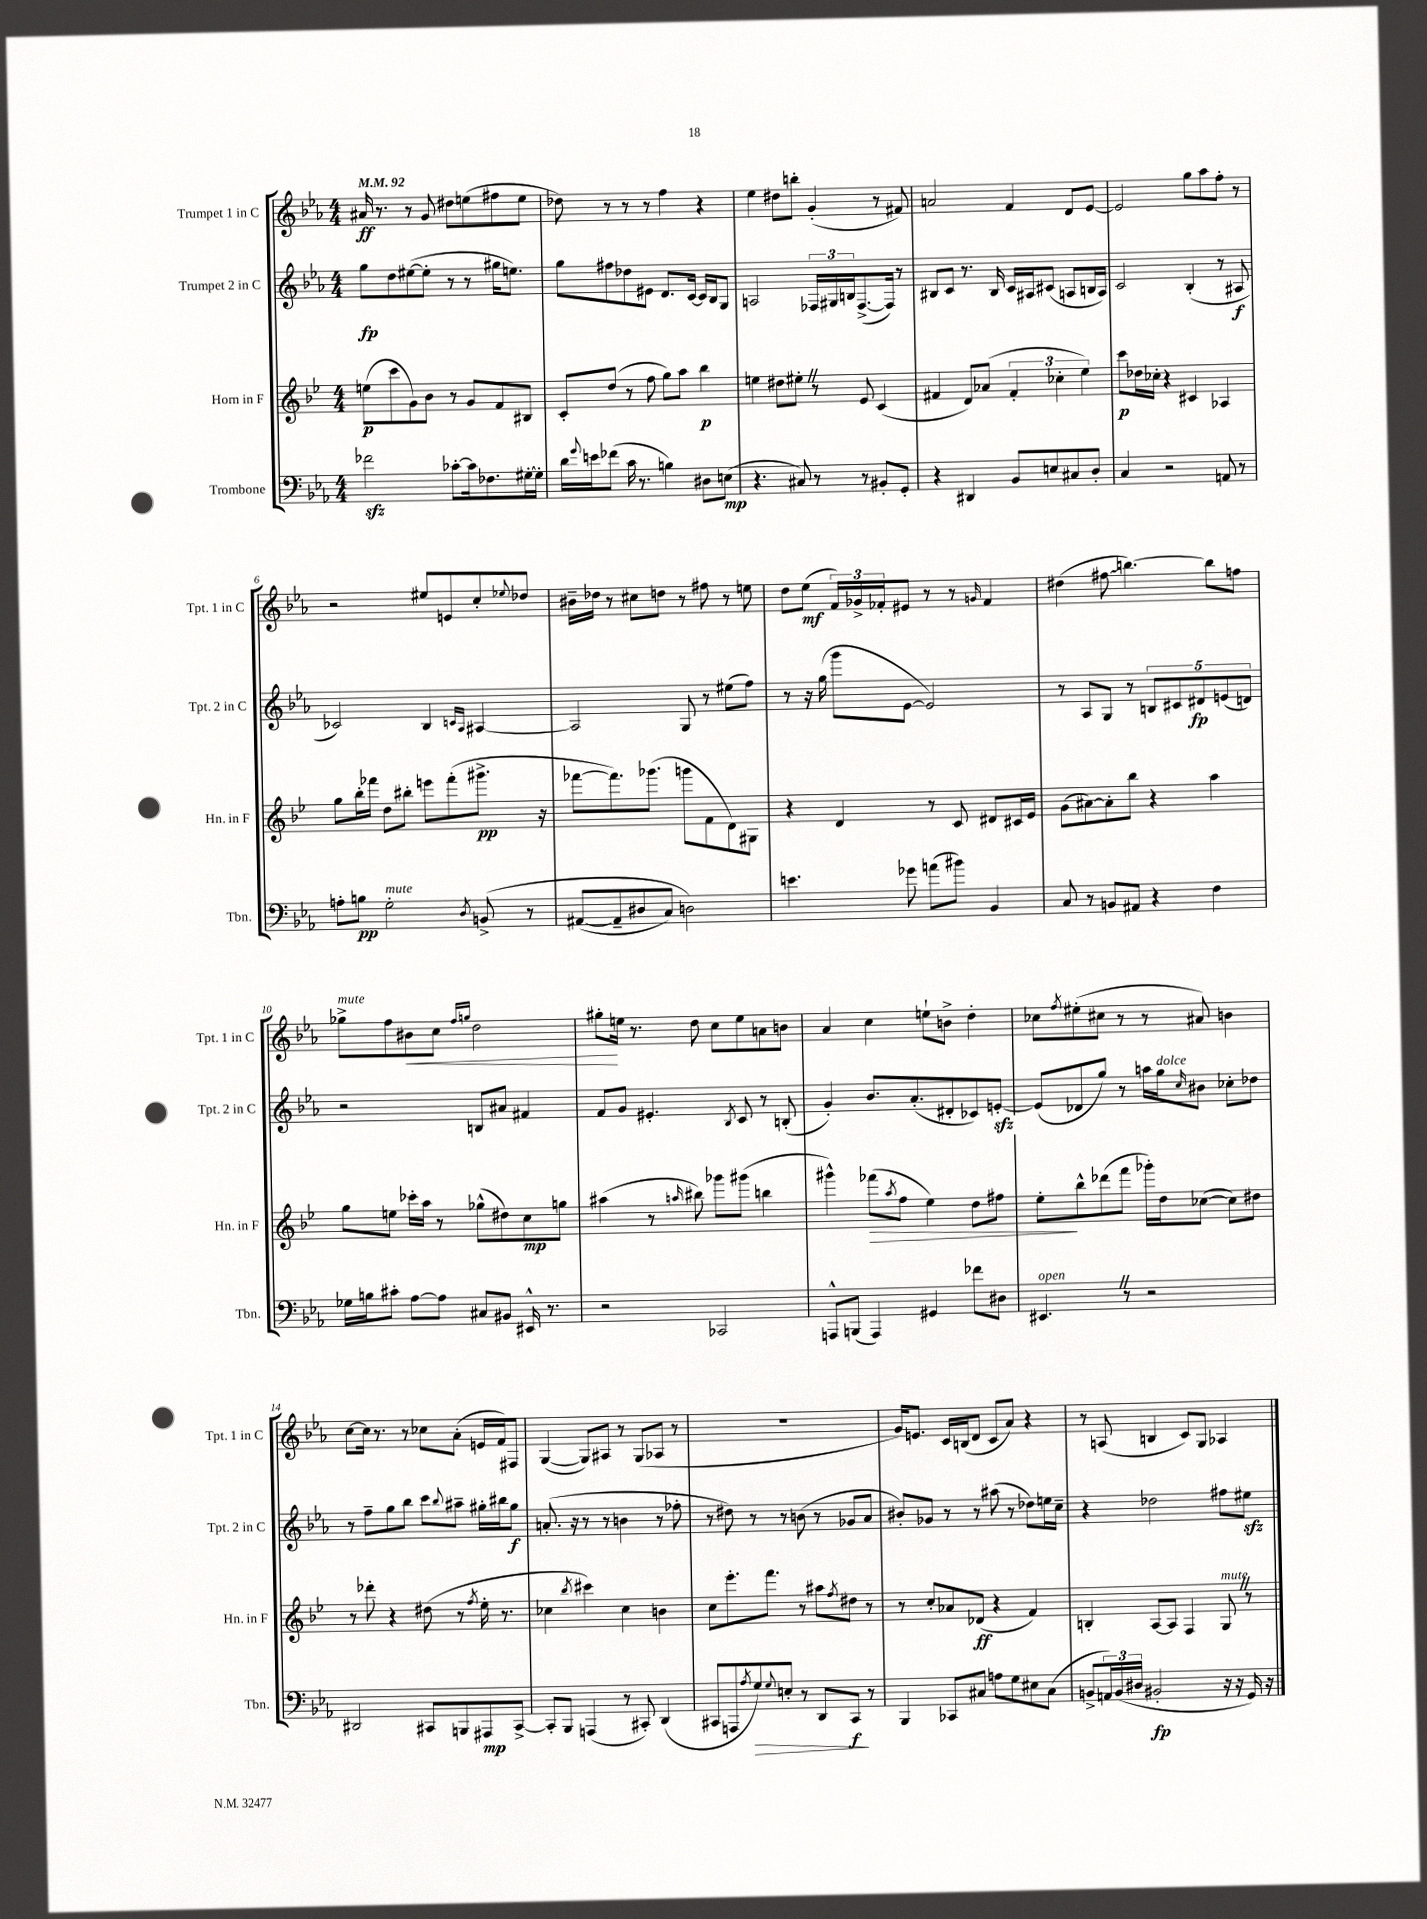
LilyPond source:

<<
\new StaffGroup <<
\new Staff = "s0" \with { instrumentName = "Trumpet 1 in C" shortInstrumentName = "Tpt. 1 in C" } {
    \clef treble \key ees \major \numericTimeSignature \time 4/4 \tempo 4 = 92
    ais'16\ff r8. r8 g'8 dis''8 e''8( fis''8 e''8 |
    des''8) r8 r8 r8 f''4 r4 |
    ees''4 dis''8 b''8-. g'4-.( r8 fis'8) |
    a'2 f'4 d'8 ees'8~ |
    ees'2 g''8 aes''8 f''8-. r8 |
    r2 eis''8 e'8 c''8-. \appoggiatura { ees''8 } des''8 |
    bis'16-- des''16 r8 cis''8 d''8 r8 fis''8 r8 e''8 |
    d''8 ees''8\mf( \tuplet 3/2 { f'16) ges'16-> fes'16-. } eis'8 r8 r8 \grace { g'16 } fes'4 |
    dis''4( \once \override Glissando.style = #'zigzag fis''8\glissando b''4.~) b''8 f''8 |
    ges''8->^\markup { \italic "mute" } f''8 bis'8\< c''8 \grace { f''16 g''16 } d''2 |
    gis''8-.\! e''16 r8. d''8 c''8 e''8 a'8 b'8 |
    aes'4 c''4 e''8-! b'8-> d''4-. |
    ces''8 \acciaccatura { f''8 } eis''8-.( cis''8 r8 r8 ais'8) b'4 |
    c''8~ c''16 r8. r8 ces''8 aes'8-.( e'16 f'16) fis8 |
    g4~( g8) ais8 r8 g8( aes8 r8 |
    R1 |
    g'16) e'8. c'16 b16( d'8 c'8 aes'8) r4 |
    r8 a8( b4 c'8) g8 aes4 \bar "|." |
}
\new Staff = "s1" \with { instrumentName = "Trumpet 2 in C" shortInstrumentName = "Tpt. 2 in C" } {
    \clef treble \key ees \major \numericTimeSignature \time 4/4
    g''8\fp d''8 eis''8~( eis''8-. r8 r8 gis''16 e''8.) |
    g''8 fis''8 des''8 eis'8 d'8. c'16~ c'16 bes16 g8 |
    a2 \tuplet 3/2 { fes16 gis16 b16 } fes8.~->( fes16) r8 |
    bis8 c'8 r8. bis16 c'16 ais16 cis'8( a8 b16 a16) |
    c'2 bes4-.( r8 ais8\f |
    ces'2) bes4 \grace { c'16 aes16 } ais4~ |
    ais2 g8 r8 eis''8( f''8) |
    r8 r16 g''16( g'''8 ees'8~ ees'2) |
    r8 aes8 g8 r8 \tuplet 5/4 { b8 cis'8 dis'8\fp e'8( d'8) } |
    r2 b8 ais'8 fis'4 |
    f'8 g'8 eis'4.-. \acciaccatura { bes8 } c'8 r8 b8-.( |
    g'4-.) bes'8. aes'8.-.( dis'8-. ces'8) e'8~-.\sfz |
    e'8( des'8 g''8) r8 a''16 g''16^\markup { \italic "dolce" } \grace { c''16 } bis'8 ces''8-. des''8 |
    r8 f''8-- g''8 bes''8 c'''8 \appoggiatura { bes''8 } ais''8-- gis''16-. bis''16 gis''8\f |
    a'8.-.( r16 r8 r8 b'4 r8 fes''8-. |
    r8 dis''8) r8 r8 b'8( r8 ges'8 aes'8 |
    bis'8-.) ges'8 r8 r8 ais''8( r8 des''8) e''16 c''16-- |
    r4 des''2 fis''8 eis''8\sfz \bar "|." |
}
\new Staff = "s2" \with { instrumentName = "Horn in F" shortInstrumentName = "Hn. in F" } {
    \clef treble \key bes \major \numericTimeSignature \time 4/4
    e''8\p( c'''8 g'8) bes'8 r8 g'8 f'8 bis8 |
    c'8-. d''8( r8 f''8 g''8) a''8 bes''4\p |
    e''4 dis''8 eis''8-. \once \override BreathingSign.text = \markup { \musicglyph "scripts.caesura.straight" } \breathe r8 ees'8 c'4( |
    fis'4 d'8) aes'8( \tuplet 3/2 { fis'4-. ces''4-. ees''4) } |
    c'''8\p des''16 ces''16-. r4 cis'4 aes4 |
    g''8 bes''16-. fes'''16 d''8 bis''8-. e'''8 fes'''8-.( gis'''8.->\pp r16 |
    fes'''8~ fes'''8.) ges'''8.( g'''8 f'8 d'8) gis8 |
    r4 d'4 r8 c'8 dis'8 cis'16 ees'16 |
    g'8( ais'8~) ais'8-. bes''8 r4 a''4 |
    g''8 e''8 ces'''16-. a''16 r8 ges''8-^( dis''8) c''8\mp g''8 |
    ais''4( r8 \grace { a''16 } bis''8) ges'''8 gis'''8( b''4 |
    gis'''4-^) fes'''8\>( \acciaccatura { a''8 } f''8 ees''4) d''8 fis''8 |
    ees''8-.\! bes''8-^ des'''8( f'''8 ges'''16-.) d''16 ces''8~( ces''8) dis''8 |
    r8 des'''8-. r4 dis''8( r8 \acciaccatura { f''8 } ees''16-. r8. |
    ces''4 \acciaccatura { bes''8 } cis'''4) ces''4 b'4 |
    c''8 ees'''8.-. f'''8. r8 ais''8 \acciaccatura { f''8 } dis''8 r8 |
    r8 c''8-. aes'8 des'8\ff( r4 f'4) |
    b4-. a8~ a8 f4 g8^\markup { \italic "mute" } \once \override BreathingSign.text = \markup { \musicglyph "scripts.caesura.straight" } \breathe r8 \bar "|." |
}
\new Staff = "s3" \with { instrumentName = "Trombone" shortInstrumentName = "Tbn." } {
    \clef bass \key ees \major \numericTimeSignature \time 4/4
    fes'2\sfz ces'8~-. ces'16 fes8. gis16~-. gis16-. |
    d'16 \appoggiatura { g'8 } e'16 fes'8( c'16 r8. b4) dis8 e8\mp( |
    r4. cis8) r8 r8 bis,8-. g,8-. |
    r4 dis,4 bes,8 e8 cis8 d8-. |
    c4 r2 a,8 r8 |
    a8-. b8\pp g2-.^\markup { \italic "mute" } \acciaccatura { d8 } b,8->\( r8 |
    ais,8~( ais,8-- dis8 c8) d2\) |
    e'4. ges'8 a'8( bis'8) bes,4 |
    c8 r8 b,8 ais,8 r4 f4 |
    ges16 b16 cis'8-. aes8~ aes8 cis8 bis,8 eis,16-^ r8. |
    r2 ces,2 |
    a,,8-^ b,,8( a,,4) gis,4 fes'8 dis8 |
    eis,4.^\markup { \italic "open" } \once \override BreathingSign.text = \markup { \musicglyph "scripts.caesura.straight" } \breathe r8 r2 |
    dis,2 cis,8 b,,8 ais,,8\mp cis,8~-> |
    cis,8-. bes,,8 a,,4( r8 cis,8-.) d,4( |
    cis,8 a,,8 \acciaccatura { aes8 } g8\>) \appoggiatura { g8 } e8-. r8 d,8 cis,8\f\! r8 |
    bes,,4 ces,8 cis8 a8 g8 eis8 cis8( |
    b,8-> \tuplet 3/2 { a,16) b,16( dis16 } bis,2-.\fp r16 r16 g,16) r16 \bar "|." |
}
>>
>>
